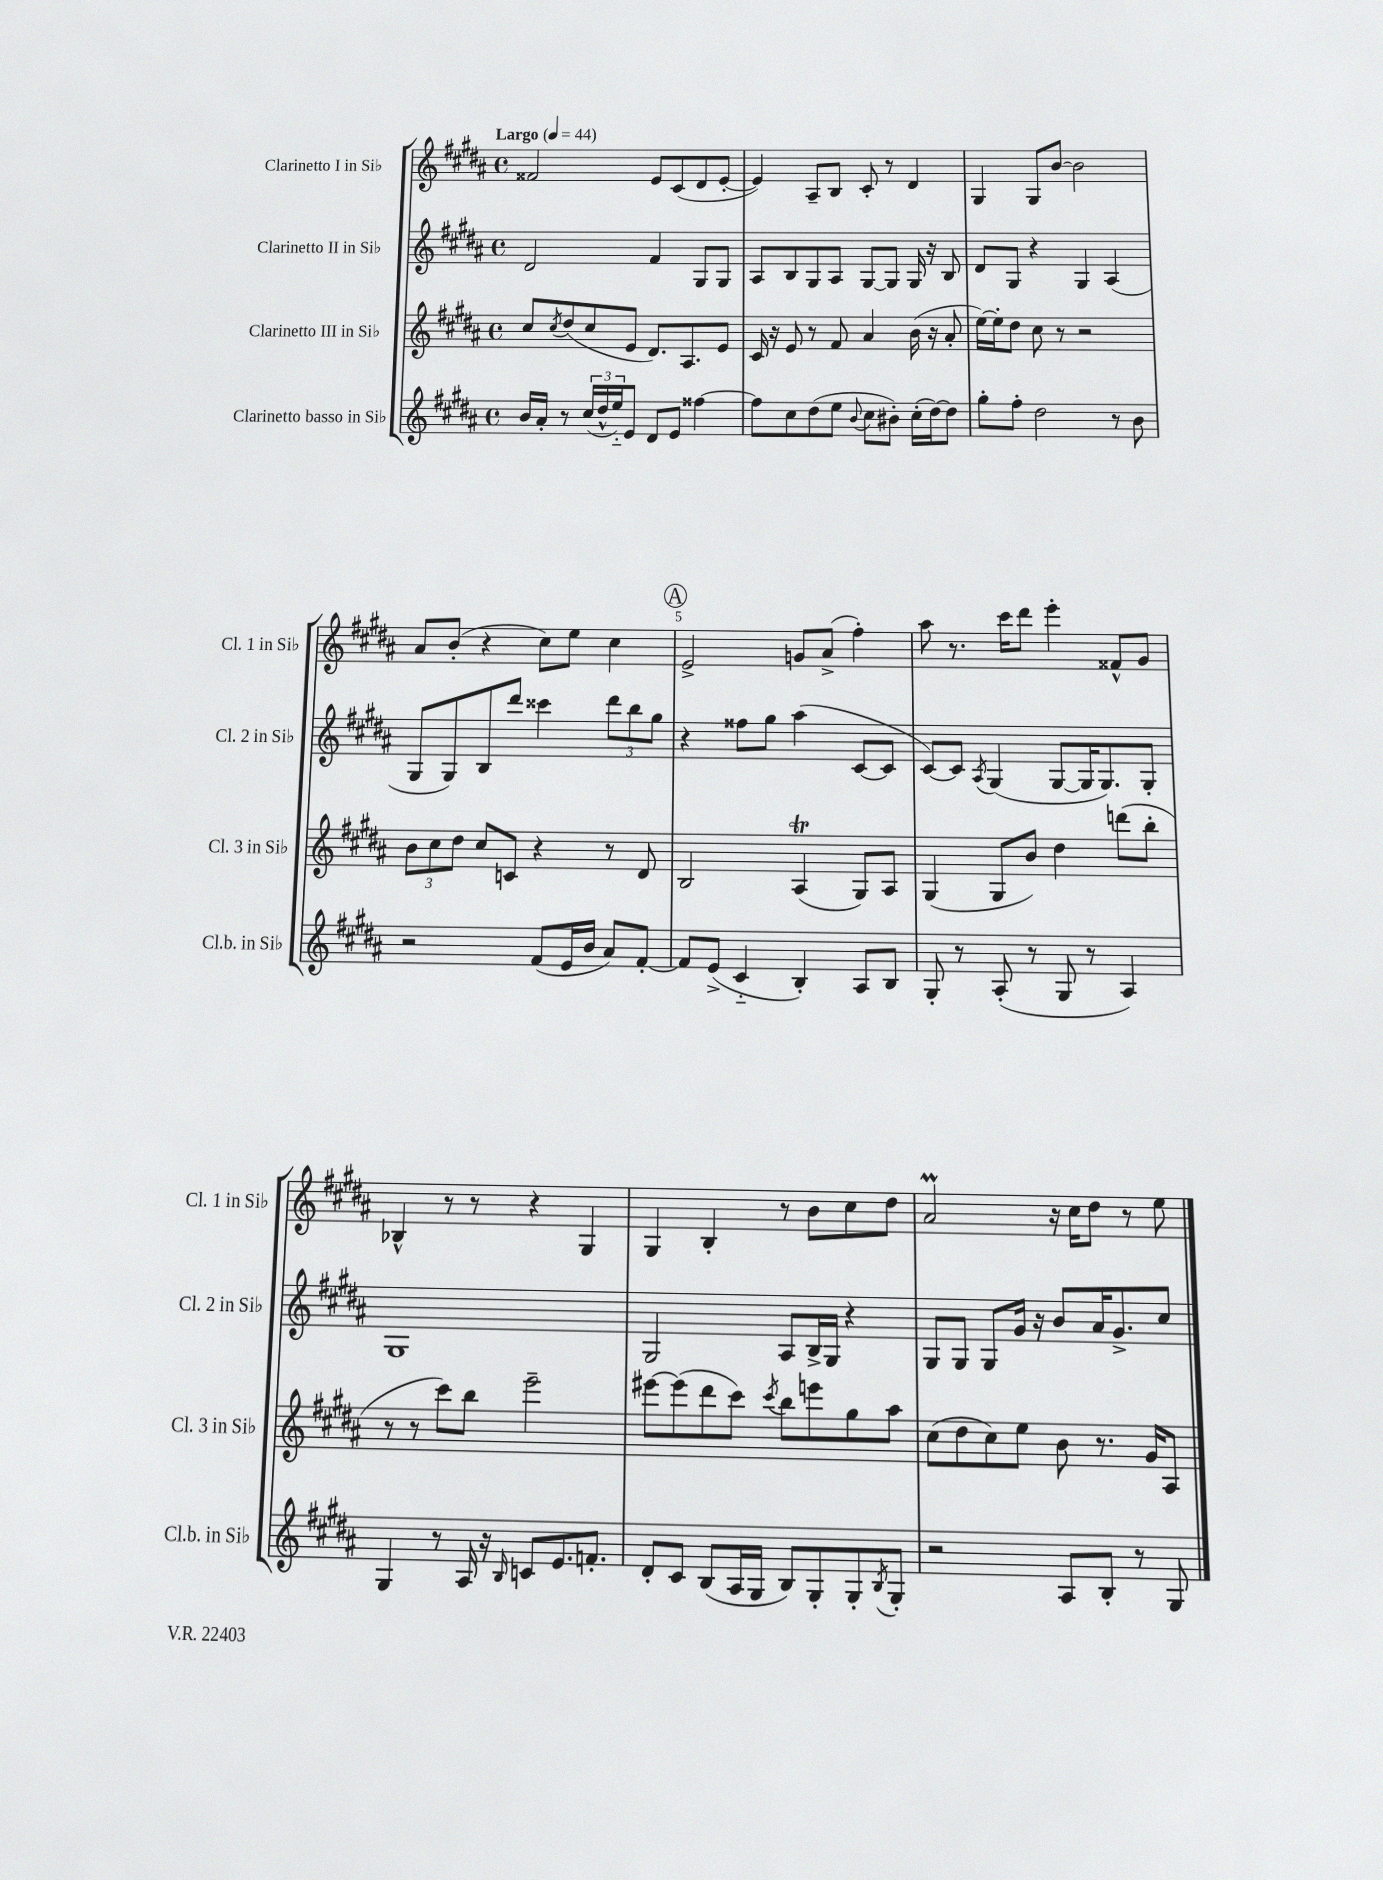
<<
\new StaffGroup <<
\new Staff = "s0" \with { instrumentName = "Clarinetto I in Sib" shortInstrumentName = "Cl. 1 in Sib" } {
    \clef treble \key b \major \defaultTimeSignature \time 4/4 \tempo "Largo" 4 = 44
    fisis'2 e'8 cis'8( dis'8 e'8~-. |
    e'4) ais8-- b8 cis'8-. r8 dis'4 |
    gis4 gis8 b'8~ b'2 |
    ais'8 b'8-.( r4 cis''8) e''8 cis''4 |
    \mark \markup { \circle "A" } e'2-> g'8 ais'8->( fis''4-.) |
    ais''8 r8. cis'''16 dis'''8 e'''4-. fisis'8-^ gis'8 |
    bes4-^ r8 r8 r4 gis4 |
    gis4 b4-. r8 b'8 cis''8 dis''8 |
    ais'2\prall r16 cis''16 dis''8 r8 e''8 \bar "|." |
}
\new Staff = "s1" \with { instrumentName = "Clarinetto II in Sib" shortInstrumentName = "Cl. 2 in Sib" } {
    \clef treble \key b \major \defaultTimeSignature \time 4/4
    dis'2 fis'4 gis8 gis8 |
    ais8 b8 gis8 ais8 gis8~ gis8 gis16 r16 b8 |
    dis'8 gis8 r4 gis4 ais4( |
    gis8 gis8) b8 dis'''8 cisis'''4 \tuplet 3/2 { dis'''8 b''8 gis''8 } |
    \mark \markup { \circle "A" } r4 fisis''8 gis''8 ais''4( cis'8~ cis'8 |
    cis'8~) cis'8 \acciaccatura { ais8 } gis4( gis8~ gis16 gis8.) gis8-. |
    gis1 |
    gis2 ais8 b16-> gis16 r4 |
    gis8 gis8 gis8 gis'16 r16 b'8 ais'16 gis'8.-> cis''8 \bar "|." |
}
\new Staff = "s2" \with { instrumentName = "Clarinetto III in Sib" shortInstrumentName = "Cl. 3 in Sib" } {
    \clef treble \key b \major \defaultTimeSignature \time 4/4
    cis''8 \acciaccatura { cis''8 } dis''8( cis''8 e'8 dis'8.) ais8. e'8 |
    cis'16 r16 e'8 r8 fis'8 ais'4 b'16( r16 ais'8-. |
    e''16~) e''16-. dis''8 cis''8 r8 r2 |
    \tuplet 3/2 { b'8 cis''8 dis''8 } cis''8 c'8 r4 r8 dis'8 |
    \mark \markup { \circle "A" } b2 ais4\trill( gis8) ais8 |
    gis4( gis8 b'8) dis''4 d'''8( b''8-. |
    r8 r8 cis'''8) b''8 e'''2-- |
    eis'''8~ eis'''8( dis'''8 cis'''8) \acciaccatura { cis'''8 } b''8 e'''8 gis''8 ais''8 |
    cis''8( dis''8 cis''8) e''8 b'8 r8. gis'16 ais8 \bar "|." |
}
\new Staff = "s3" \with { instrumentName = "Clarinetto basso in Sib" shortInstrumentName = "Cl.b. in Sib" } {
    \clef treble \key b \major \defaultTimeSignature \time 4/4
    b'16 ais'16-. r8 \tuplet 3/2 { cis''16( dis''16-^ e''16-_) } e'8 dis'8 e'8 fisis''4~ |
    fisis''8 cis''8 dis''8( e''8 \appoggiatura { b'8 } cis''8 bis'8-.) cis''16-.( dis''16~) dis''8 |
    gis''8-. fis''8-. dis''2 r8 b'8 |
    r2 fis'8( e'16 b'16 ais'8) fis'8~-. |
    \mark \markup { \circle "A" } fis'8 e'8->( cis'4-_ b4-.) ais8 b8 |
    gis8-. r8 ais8-.( r8 gis8 r8 ais4) |
    gis4 r8 ais16 r16 \grace { b16 } c'8 e'8. f'8.-. |
    dis'8-. cis'8 b8( ais16 gis16 b8) gis8-. gis8-. \acciaccatura { b8 } gis8-. |
    r2 ais8 b8-. r8 gis8 \bar "|." |
}
>>
>>
\layout { \context { \Score \override BarNumber.break-visibility = ##(#f #t #t) barNumberVisibility = #(every-nth-bar-number-visible 5) } }
